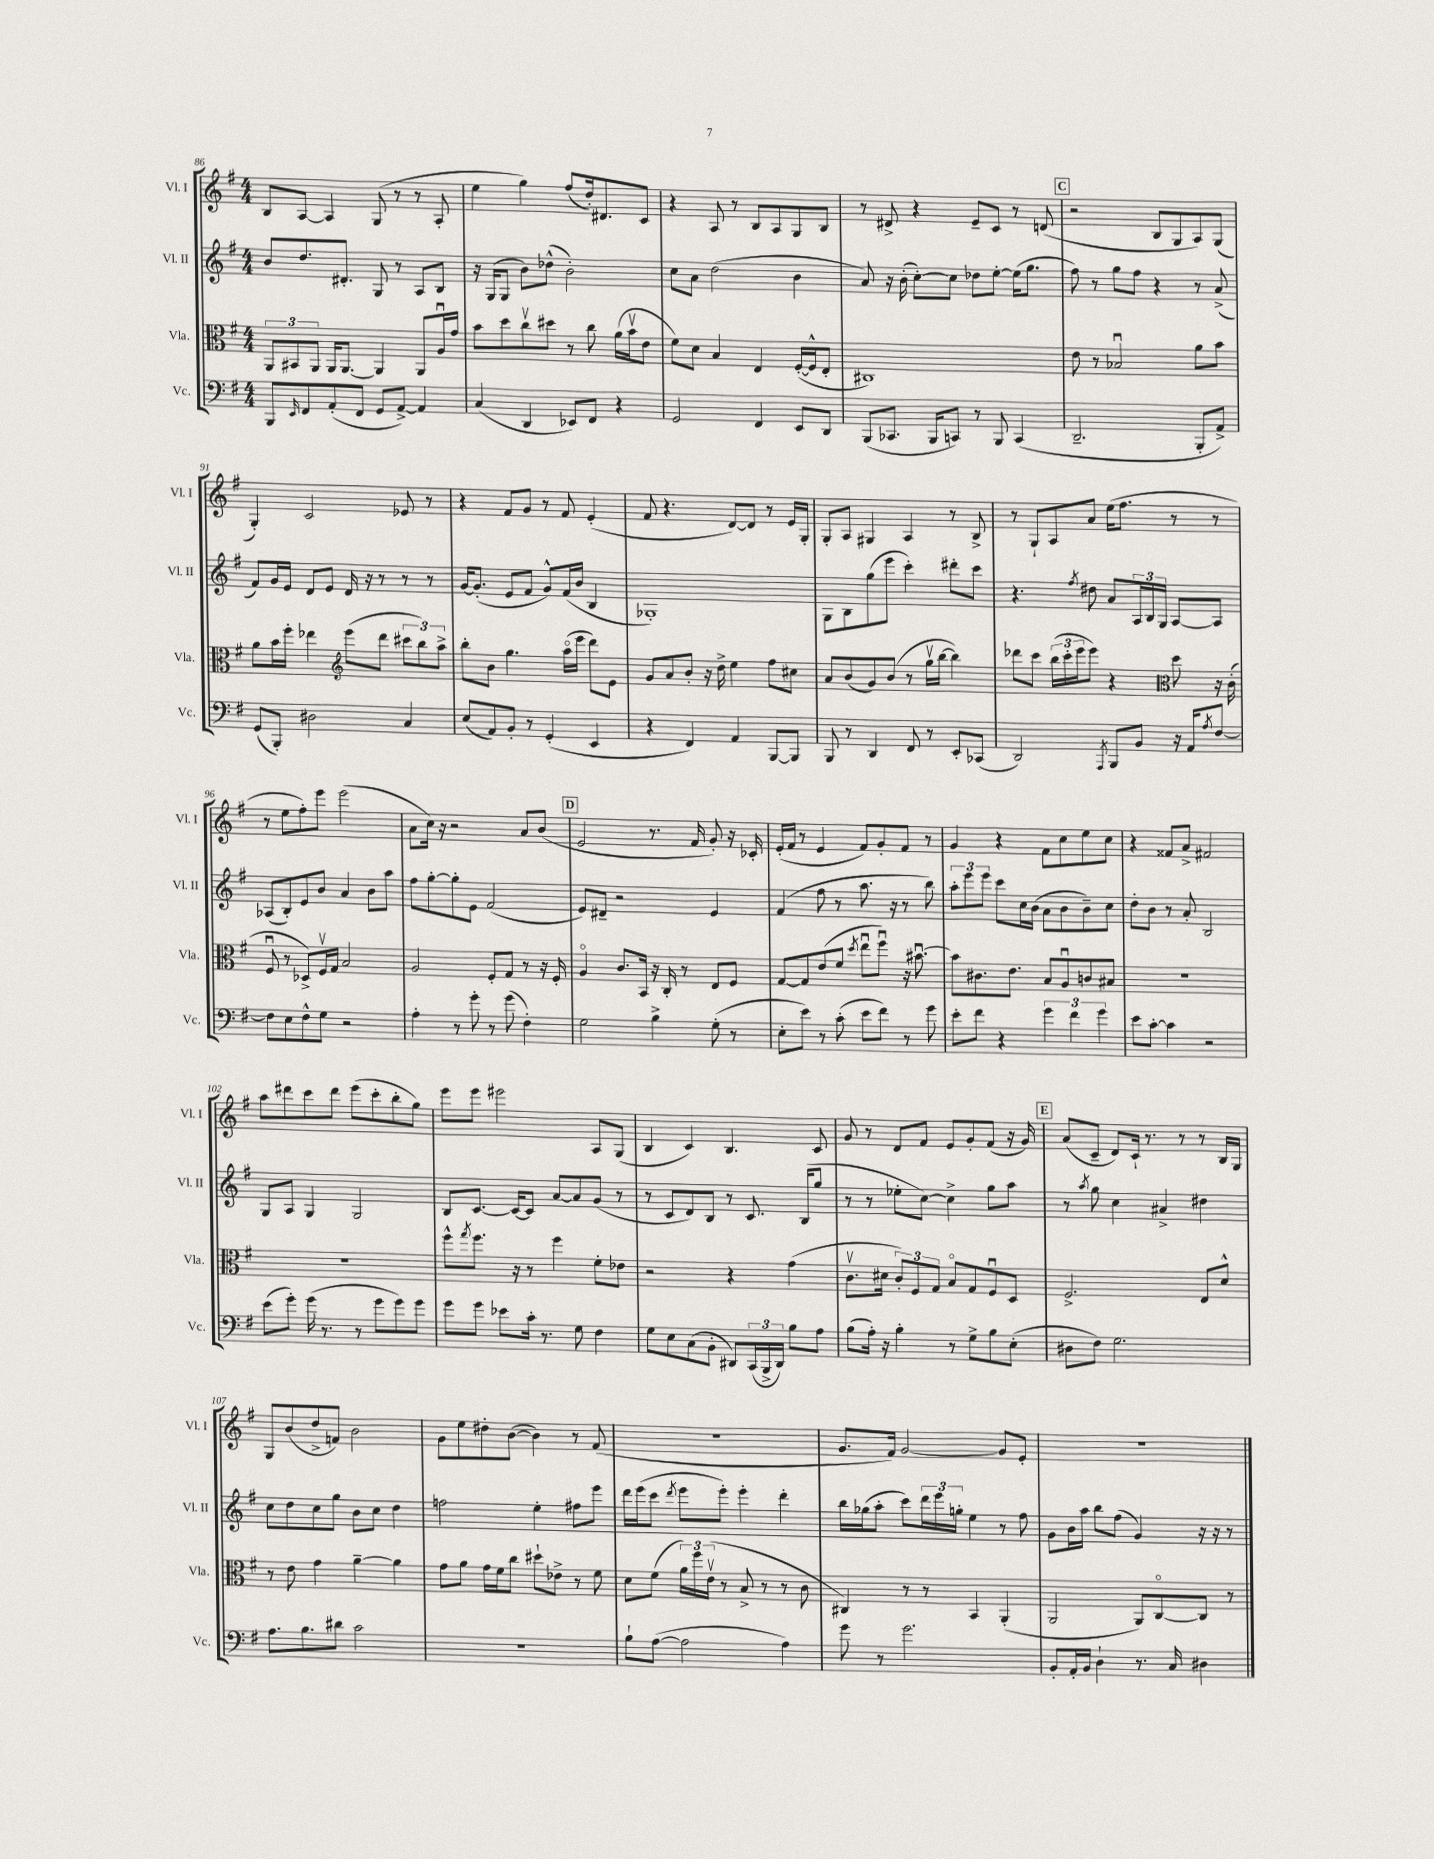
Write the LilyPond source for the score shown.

<<
\new StaffGroup <<
\new Staff = "s0" \with { instrumentName = "Vl. I" shortInstrumentName = "Vl. I" } {
    \clef treble \key g \major \numericTimeSignature \time 4/4
    b8 a8~ a4 g8( r8 r8 a8-. |
    e''4 g''4) fis''8( d''16-.) dis'8. c'8 |
    r4 a8 r8 b8 a8 g8 b8 |
    r8 dis'8-> r4 e'8-- c'8 r8 d'8( |
    \mark \markup { \box "C" } r2 b8 g8 a8) g8( |
    g4-.) c'2 ees'8 r8 |
    r4 fis'8 g'8 r8 fis'8 e'4-.( |
    fis'8 r4. d'8~) d'8 r8 e'16 g16-. |
    g8-. a8 gis4 a4 r8 b8-> |
    r8 g8-! a8 a'8 e''16( fis''8. r8 r8 |
    r8 e''8 fis''8-.) e'''8 e'''2( |
    a'8 c''16) r16 r2 a'8 b'8( |
    \mark \markup { \box "D" } e'2 r8. fis'16 g'8-.) r16 ces'16-. |
    e'16-.( fis'16 r8 e'4 fis'8) g'8-. fis'8 r8 |
    g'4 r4 fis'8 c''8 e''8 c''8 |
    r4 fisis'8 a'8-> fis'2 |
    a''8 dis'''8 c'''8 dis'''8 e'''8( c'''8-. b''8-. g''8) |
    e'''8 e'''8 eis'''2 a8 g8( |
    b4 c'4) b4. c'8 |
    g'8 r8 d'8 fis'8 e'8 g'8-. fis'8( r16 g'16) |
    \mark \markup { \box "E" } a'8( c'8-- d'8) c'16-! r8. r8 r8 b16 g16 |
    g8 b'8( d''8-> f'8) b'2 |
    g'8 e''8 dis''8-. b'8~( b'4) r8 fis'8( |
    R1 |
    g'8. fis'16) g'2~ g'8 e'8-. |
    R1 \bar "|." |
}
\new Staff = "s1" \with { instrumentName = "Vl. II" shortInstrumentName = "Vl. II" } {
    \clef treble \key g \major \numericTimeSignature \time 4/4
    b'8 d''8. dis'8.-. g8 r8 a8 b8 |
    r16 g16( g8 b'8) des''8-^( b'2-.) |
    c''8 a'8 d''2( b'4 |
    a'8) r16 b'16-.( c''8~-.) c''8 des''8 e''8~-. e''16( g''8. |
    \mark \markup { \box "C" } fis''8) r8 g''8 fis''8 r4 r8 a'8->( |
    fis'8) g'16 e'16 d'8 e'8 d'16 r16 r8 r8 r8 |
    g'16~ g'8.-.( e'8 fis'8 g'8-^) fis'16( b'16 b4 |
    ges1-.) |
    g8 b8 g''8( e'''8 c'''4-.) dis'''8-. c'''8 |
    r4. \acciaccatura { fis''8 } dis''8 a'8 \tuplet 3/2 { a16 b16 g16 } a8~ a8 |
    aes8( b8-.) e'8 b'8 a'4 b'8 a''8 |
    fis''8 g''8~-. g''8-. e'8 fis'2( |
    \mark \markup { \box "D" } e'8) dis'8-- r2 e'4 |
    fis'4( fis''8 r8 a''8. r16 r8 b''8) |
    \tuplet 3/2 { a''8-. e'''8 e'''8 } c'''8 c''16 b'16( a'8 b'8 b'8--) c''8 |
    d''8-. b'8 r8 a'8-. b2 |
    g8 a8 g4 g2 |
    b8 c'8.~ c'16~ c'8 a'8~ a'8 g'8( r8 |
    r8 c'8 d'8) b8 r8 c'8. b16( g''8 |
    r8 r8 ees''8-. c''8~) c''4-> g''8 a''8 |
    \mark \markup { \box "E" } r8 \acciaccatura { a''8 } g''8 c''4 ais'4-> dis''4 |
    c''8 d''8 c''8 g''8 b'8 c''8 d''4 |
    f''2 e''4-. fis''8 e'''8 |
    d'''16 e'''16( c'''8 \acciaccatura { d'''8 } e'''8 e'''8-.) e'''4-. d'''4-. |
    b''16 ges''16( a''8-. c'''8) \tuplet 3/2 { d'''16 e'''16 g''16-. } e''4 r8 fis''8 |
    g'8 b'16 a''16 b''8 fis''8( g'4) r16 r16 r8 \bar "|." |
}
\new Staff = "s2" \with { instrumentName = "Vla." shortInstrumentName = "Vla." } {
    \clef alto \key g \major \numericTimeSignature \time 4/4
    \tuplet 3/2 { a,8 bis,8 a,8 } a,16 a,8.~ a,4 a,8 a16\downbow g'16 |
    b'8 d''8 c''8\upbow dis''8 r8 c''8 a'16( b'16\upbow e'8 |
    fis'8) d'8 b4 e4 fis16~-.( fis16-^ e8-. |
    cis1) |
    \mark \markup { \box "C" } e'8 r8 bes2\downbow a'8 b'8 |
    a'8 b'16 fis''16-. ees''4 \clef treble e'''8( d'''8 \tuplet 3/2 { cis'''8 b''8) a''8-> } |
    b''8-. b'8 g''4. a''16\flageolet( e'''16 d'''8) e'8 |
    g'8 a'8 b'8-. r16 d''16-> e''4 fis''8 cis''8 |
    a'8 b'8( g'8) b'8( r8 g''16\upbow b''16~ b''4) |
    des'''8 c'''8 \tuplet 3/2 { b''16( c'''16-. e'''16 } e'''8) r4 \clef alto d''8 r16 c'16-.( |
    fis8\downbow r8 des8->) fis16\upbow g16 b2 |
    a2 fis8-. g8 r8 r16 fis16-. |
    \mark \markup { \box "D" } a4\flageolet c'8. b,16 r16 c16-. r8 e8 fis8 |
    g8~ g8 e'8( fis'8 \acciaccatura { d''8 } e''8\downbow fis''8\downbow) r16 bis'8.~\downbow |
    bis'8 cis'8. e'8. b8 a8\downbow c'8 bis8 |
    R1 |
    R1 |
    fis''8-^ \acciaccatura { g''8 } fis''8. r16 r8 fis''4 fis'8-. ees'8 |
    r2 r4 g'4( |
    c'8.\upbow dis'16 \tuplet 3/2 { c'8-.) fis8 g8 } b8\flageolet g8 fis8\downbow d8 |
    \mark \markup { \box "E" } fis2.-> e8 d'8-^ |
    r8 e'8 g'4 a'4~-- a'4 |
    g'8 a'8 g'16 fis'16 c''8 dis''8-! ees'8-> r8 fis'8 |
    d'8 fis'8( \tuplet 3/2 { a'16) fis''16 e'16\upbow( } r8 b8-> r8 r8 c'8 |
    cis4) r8 r8 b,4 a,4-.( |
    a,2 a,8) c8~\flageolet c8 r8 \bar "|." |
}
\new Staff = "s3" \with { instrumentName = "Vc." shortInstrumentName = "Vc." } {
    \clef bass \key g \major \numericTimeSignature \time 4/4
    b,,8 \grace { e,16 } fis,8 a,8-.( fis,8 g,8 a,8~->) a,4 |
    c4( d,4 ees,8) fis,8 r4 |
    g,2 fis,4 e,8 d,8 |
    b,,8( ces,8. b,,16 c,8) r8 b,,8 c,4( |
    \mark \markup { \box "C" } d,2.-- b,,8-. a,8->) |
    g,8( b,,8-.) dis2 c4 |
    e8( a,8) b,8-. r8 g,4-.( e,4 |
    r4 fis,4) a,4 b,,8~ b,,8 |
    b,,8 r8 d,4 fis,8 r8 e,8-. ces,8( |
    d,2) \acciaccatura { a,,8 } b,,8 b,8 r16 a,16 \acciaccatura { a8 } fis8~ |
    fis8 e8 fis8-^ g8 r2 |
    a4-. r8 g'8-. r8 g'8( fis4-.) |
    \mark \markup { \box "D" } g2 b4-> g8-.( r8 |
    e8-. e'8) r8 c'8-.( e'8 fis'8) r8 g'8 |
    e'8-. fis'8 r4 \tuplet 3/2 { g'4 fis'4 g'4 } |
    e'8 c'8~-. c'4 r2 |
    e'8( g'8-.) g'16( r8. r8 g'8 g'8) g'8 |
    g'8 g'8 ees'8 c'16-. r8. g8 fis4 |
    g8 e8 c8( b,8-. dis,8) \tuplet 3/2 { c,16( b,,16-> dis,16) } b8 a8 |
    b8( a16-.) r16 b4-. r8 g8-> b8 e8-.( |
    \mark \markup { \box "E" } dis8 fis8) g2. |
    a8. b8. dis'8 c'2 |
    r1 |
    b8-! a8~( a2 a4) |
    g'8 r8 g'2. |
    b,8-. a,16-. b,16 d4-! r8. c16 dis4 \bar "|." |
}
>>
>>
\layout { \context { \Score currentBarNumber = #86 } }
